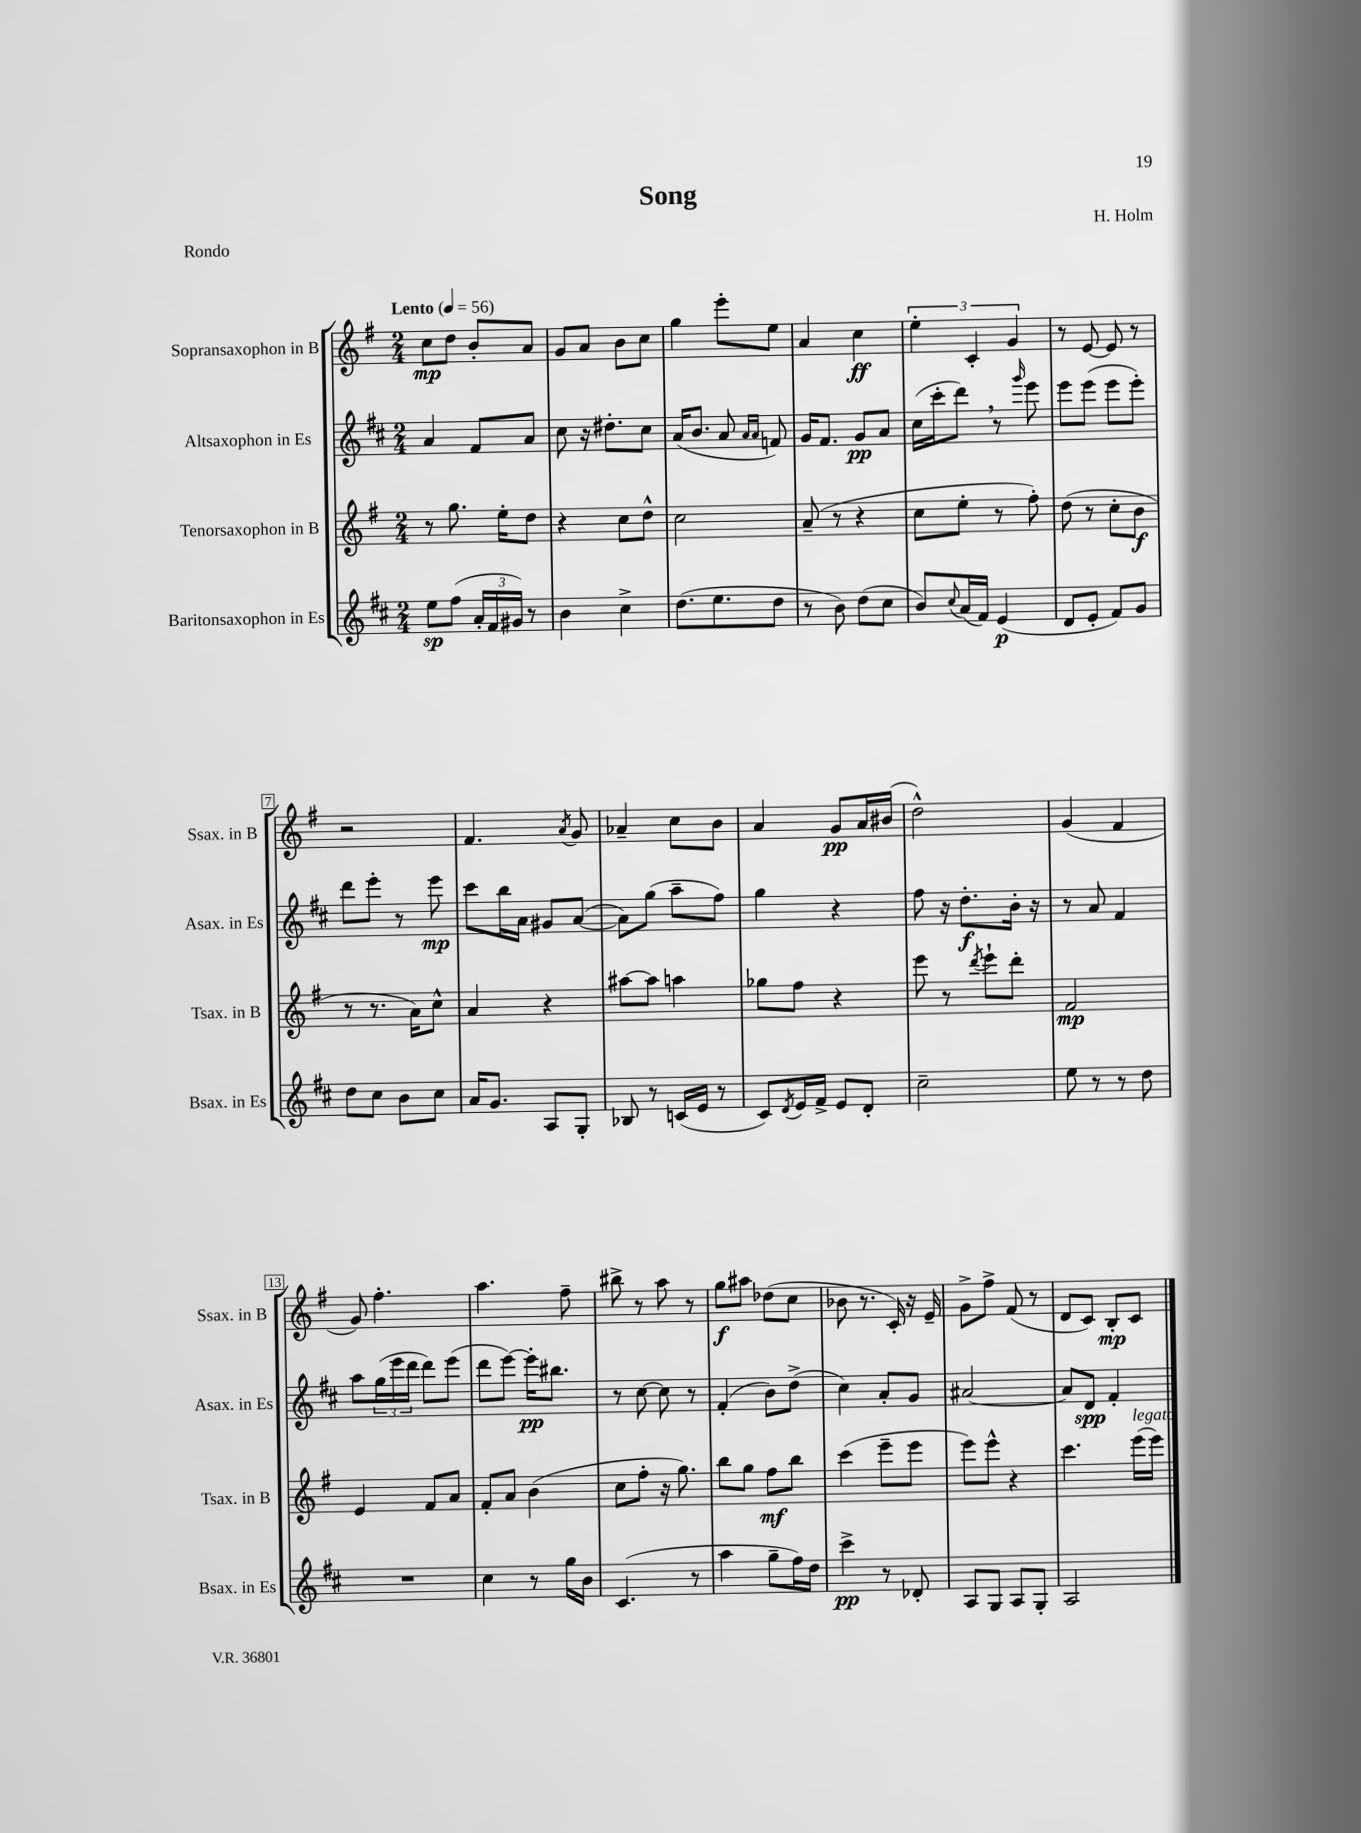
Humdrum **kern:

**kern	**kern	**kern	**kern
*staff4	*staff3	*staff2	*staff1
*clefG2	*clefG2	*clefG2	*clefG2
*k[f#c#]	*k[f#]	*k[f#c#]	*k[f#]
*M2/4	*M2/4	*M2/4	*M2/4
*MM56	*MM56	*MM56	*MM56
8ee	8r	4a	8cc
(8ff#	8.gg	.	8dd
24a'	.	8f#	8b'
24f#	.	.	.
.	16ee'	.	.
24g#)	.	.	.
8r	8dd	8a	8a
=	=	=	=
4b	4r	8cc#	8g
.	.	16r	8a
.	.	8.dd#'	.
4cc#^	8cc	.	8b
.	8dd^^	8cc#	8cc
=	=	=	=
(8.dd	2cc	(16a	4gg
.	.	8.b	.
8.ee	.	.	.
.	.	8a	8eee'
.	.	16qqa	.
.	.	16qqa	.
8dd	.	8f)	8ee
=	=	=	=
8r	(8a~	16g	4a
.	.	8.f#	.
8b)	8r	.	.
(8dd	4r	8g	4cc
8cc#	.	8a	.
=	=	=	=
8b)	8cc	(16cc#	6ee'
.	.	16ccc#'	.
8qqcc#	.	.	.
(16a	8ee'	8ddd)	.
.	.	.	6c'
16f#)	.	.	.
(4e	8r	8r	.
.	.	.	6g
.	.	16qqggg	.
.	8ff#')	8eee	.
=	=	=	=
8d	(8dd	8eee	8r
8e'	8r	(8eee	[8e
8f#)	8cc'	8eee	8e]
8g	8b	8eee')	8r
=	=	=	=
8dd	8r	8ddd	2r
8cc#	8.r	8eee'	.
8b	.	8r	.
.	16a)	.	.
8cc#	8cc^^	8eee	.
=	=	=	=
16a	4a	8ccc#	4.f#
8.g	.	.	.
.	.	16bb	.
.	.	16a	.
8A	4r	8g#	.
.	.	.	8qa
8G'	.	([8a	8g
=	=	=	=
8B-	[8aa#	8a])	4a-~
8r	8aa#]	(8gg	.
(16c	4aa	8aa~	8cc
16e	.	.	.
8r	.	8ff#)	8b
=	=	=	=
8c#)	8gg-	4gg	4a
8qd	.	.	.
16e	8ff#	.	.
16f#^	.	.	.
8e	4r	4r	8g
8d'	.	.	16a
.	.	.	(16b#
=	=	=	=
2cc#~	8eee	8ff#	2dd^^)
.	8r	16r	.
.	.	8.dd'	.
.	8qddd	.	.
.	8eee`	.	.
.	8ddd'	16b'	.
.	.	16r	.
=	=	=	=
8ee	2f#	8r	(4g
8r	.	8a	.
8r	.	4f#	4f#
8dd	.	.	.
=	=	=	=
2r	4e	8aa	8g)
.	.	(24gg	4.ff#'
.	.	24eee	.
.	.	24ddd	.
.	8f#	8ddd)	.
.	8a	(8eee	.
=	=	=	=
4cc#	8f#'	8ddd	4.aa
.	8a	[8eee)	.
8r	(4b	16eee']	.
.	.	8.bb#	.
16gg	.	.	8ff#~
16b	.	.	.
=	=	=	=
(4.c#	8cc	8r	8bb#^
.	8ff#'	[8cc#	8r
.	16r	8cc#]	8aa
.	8.gg)	.	.
8r	.	8r	8r
=	=	=	=
4aa	8bb	(4f#'	8gg
.	8gg	.	8aa#
8gg~	8ff#	8b)	(8dd-
16ff#)	8bb	(8dd^	8cc
16dd	.	.	.
=	=	=	=
4ccc#^	(4ccc	4cc#)	8b-
.	.	.	8.r
8r	8eee~	8a'	.
.	.	.	16c')
8d-'	8eee	8g	16r
.	.	.	16e~
=	=	=	=
8A	8eee)	[2a#	8g^
8G	8eee^^	.	8ff#^
8A	4r	.	(8f#
8G'	.	.	8r
=	=	=	=
2A	4.ccc	8a#]	8d
.	.	8d	8c)
.	.	4f#'	8B'
.	(16eee	.	8c
.	16eee)	.	.
==	==	==	==
*-	*-	*-	*-
